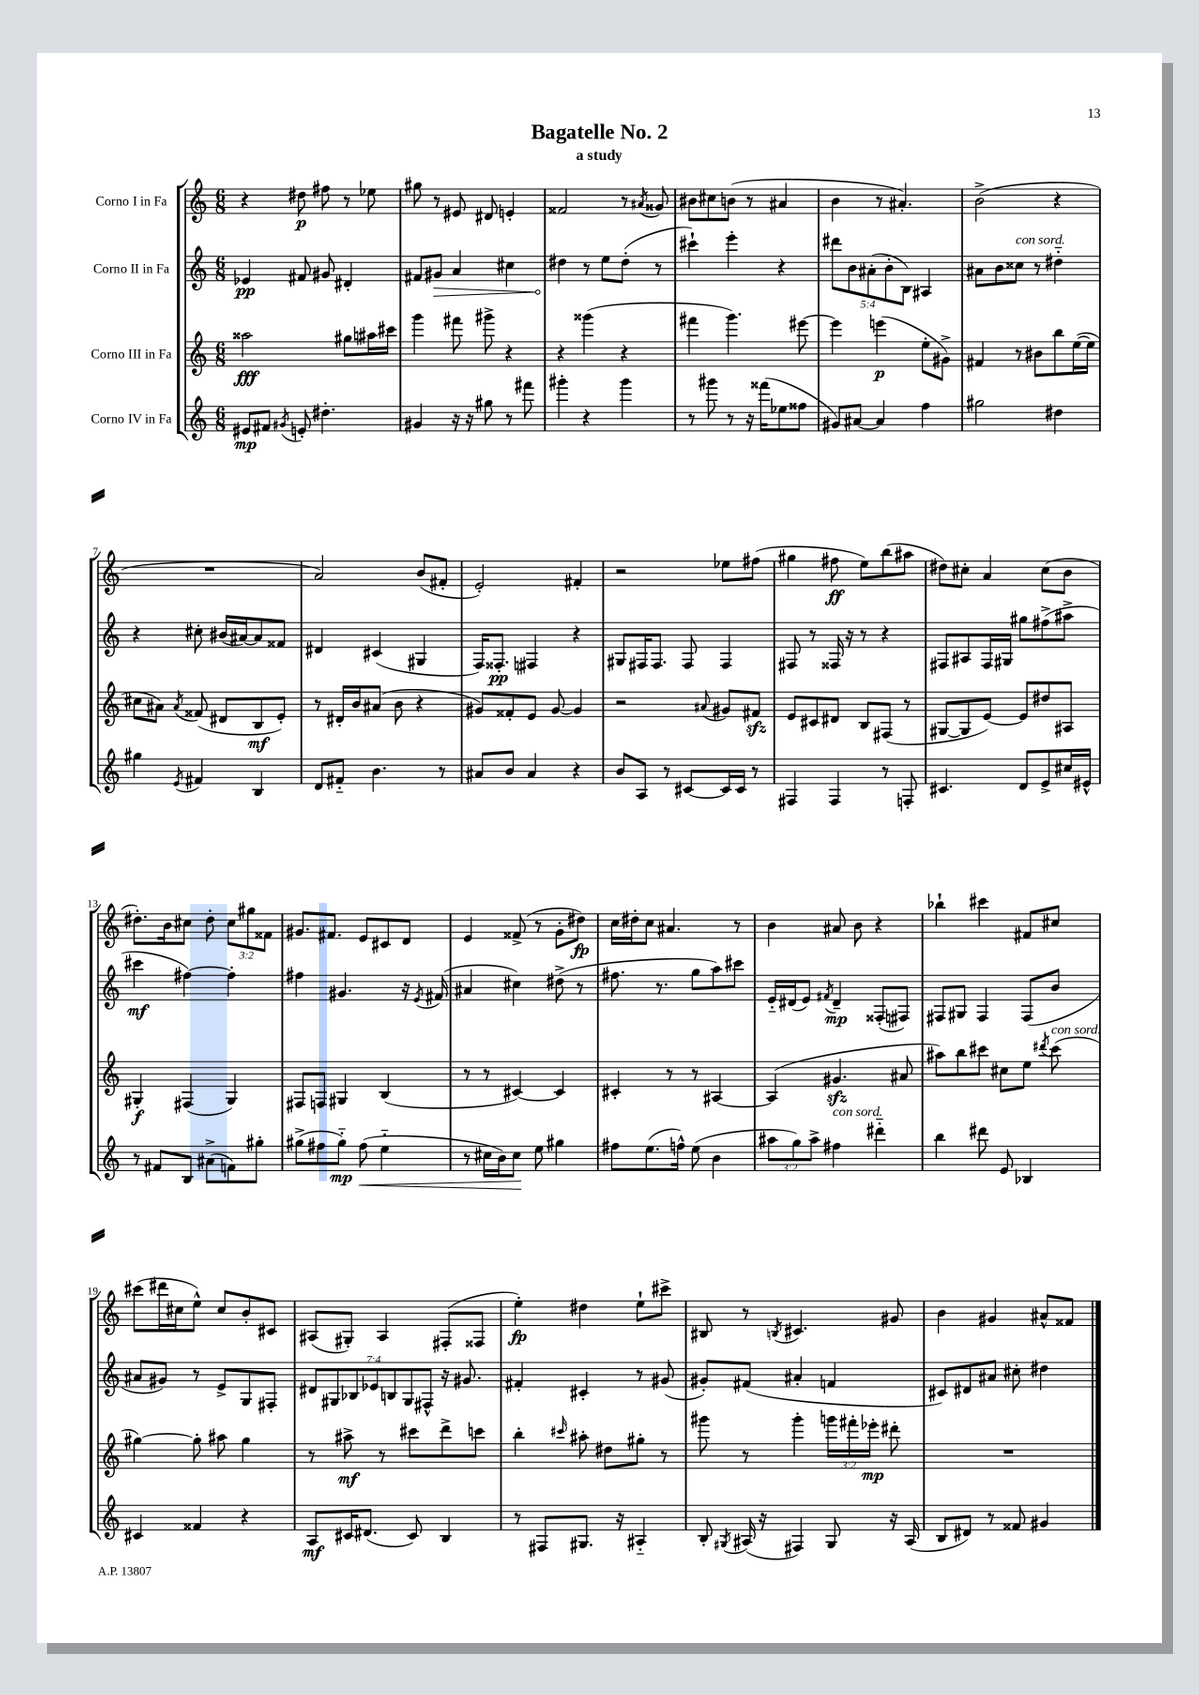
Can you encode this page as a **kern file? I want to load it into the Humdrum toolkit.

**kern	**dynam	**kern	**dynam	**kern	**dynam	**kern	**dynam
*part4	*part4	*part3	*part3	*part2	*part2	*part1	*part1
*staff4	*staff4	*staff3	*staff3	*staff2	*staff2	*staff1	*staff1
*I"Corno IV in Fa	*	*I"Corno III in Fa	*	*I"Corno II in Fa	*	*I"Corno I in Fa	*
*clefG2	*	*clefG2	*	*clefG2	*	*clefG2	*
*k[]	*	*k[]	*	*k[]	*	*k[]	*
*M6/8	*	*M6/8	*	*M6/8	*	*M6/8	*
=1	=1	=1	=1	=1	=1	=1	=1
8e#X/L	mp	2aa##X\	fff	4e-X/	pp	4r	.
8f#X/J	.	.	.	.	.	.	.
8qg#X/	.	.	.	.	.	.	.
8en'/	.	.	.	8f#X/	.	8dd#X\	p
4.dd#X'\	.	.	.	8g#X/	.	8ff#X\	.
.	.	8gg#X\L	.	4d#X'/	.	8r	.
.	.	16aa#X\L	.	.	.	8ee-X\	.
.	.	16ccc#X\JJ	.	.	.	.	.
=2	=2	=2	=2	=2	=2	=2	=2
4g#X/	.	4ggg\	.	8f#X/L	.	8gg#X\	.
!	!	!	!	!	!LO:HP:b	!	!
.	.	.	.	8g#X/J	>	8r	.
16r	.	8fff#X\	.	4a/	.	8e#X/	.
16r	.	.	.	.	.	.	.
8gg#X\	.	8ggg#X^\	.	.	.	8d#X/	.
8r	.	4r	.	4cc#X\	.	4en'/	.
8fff#X\	.	.	.	.	.	.	.
=3	=3	=3	=3	=3	=3	=3	=3
4ggg#X'\	.	4r	.	4dd#X\	.	2f##X/	.
4r	.	(4ggg##X\	.	8r	]	.	.
.	.	.	.	8ee\L	.	.	.
4ggg#\	.	4r	.	(8dd#'\J	.	8r	.
.	.	.	.	.	.	8qa#X/	.
.	.	.	.	8r	.	8g##X/	.
=4	=4	=4	=4	=4	=4	=4	=4
8r	.	4fff#X\	.	4ccc#X`\)	.	8b#X\L	.
8ggg#X\	.	.	.	.	.	8cc#X\	.
8r	.	4.ggg\)	.	4eee'\	.	(8bn\J	.
16r	.	.	.	.	.	8r	.
(16fff##X\KL	.	.	.	.	.	.	.
8ee-X\	.	.	.	4r	.	4a#X/	.
8ff##X\J	.	[8eee#X\	.	.	.	.	.
=5	=5	=5	=5	=5	=5	=5	=5
8g#X/L)	.	4eee#\]	.	10ddd#X\L	.	4b\	.
.	.	.	.	10b\	.	.	.
[8a#X/J	.	.	.	.	.	.	.
.	.	.	.	(10a#X'\	.	.	.
4a#/]	.	(4eeen\	p	.	.	8r	.
.	.	.	.	10b'\	.	.	.
.	.	.	.	.	.	4.a#X'/)	.
.	.	.	.	10B\J)	.	.	.
4ff\	.	8ee'\L	.	4A#X/	.	.	.
.	.	8g#X^\J)	.	.	.	.	.
=6	=6	=6	=6	=6	=6	=6	=6
2gg#X\	.	4f#X/	.	8a#X\L	.	(2b^\	.
.	.	.	.	8b\	.	.	.
!	!	!	!	!LO:TX:a:i:t=con sord.	!	!	!
.	.	8r	.	8cc##X\J	.	.	.
.	.	8b#X\L	.	8r	.	.	.
4dd#X\	.	8bb\	.	4dd#X\	.	4r	.
.	.	([16ee\L	.	.	.	.	.
.	.	16ee\JJ]	.	.	.	.	.
!!LO:LB:g=z
=7	=7	=7	=7	=7	=7	=7	=7
4gg#X\	.	8cc#X\L	.	4r	.	2.r	.
.	.	8a#X\J)	.	.	.	.	.
8qe/	.	8qa#/	.	.	.	.	.
4f#X/	.	(8f##X/	.	8cc#X'\	.	.	.
.	.	8d#X/L	.	(16b#X/LL	.	.	.
.	.	.	.	[16a#X/J)	.	.	.
4B/	.	8B/	mf	8a#/]	.	.	.
.	.	8e'/J)	.	8f##X/J	.	.	.
=8	=8	=8	=8	=8	=8	=8	=8
8d/L	.	8r	.	4d#X/	.	2a/)	.
8f#X/J	.	16d#X'/LL	.	.	.	.	.
.	.	16b/J	.	.	.	.	.
4.b\	.	(8a#X/J	.	(4c#X/	.	.	.
.	.	8b\	.	.	.	.	.
.	.	4r	.	4G#X/	.	(8b/L	.
8r	.	.	.	.	.	8f#X'/J	.
=9	=9	=9	=9	=9	=9	=9	=9
8a#X/L	.	8g#X/L)	.	16F/KL)	.	2e'/)	.
.	.	.	.	8.F##X'/J	pp	.	.
8b/J	.	8f##X'/	.	.	.	.	.
4a#/	.	8e/J	.	4F#X/	.	.	.
.	.	[8g#/	.	.	.	.	.
4r	.	4g#/]	.	4r	.	4f#X'/	.
=10	=10	=10	=10	=10	=10	=10	=10
8b/L	.	2r	.	8G#X/L	.	2r	.
8A/J	.	.	.	16F#X/K	.	.	.
.	.	.	.	8.F#/J	.	.	.
8r	.	.	.	.	.	.	.
[8c#X/L	.	.	.	8F#/	.	.	.
.	.	8qqa#X/	.	.	.	.	.
16c#/L]	.	8g#X/L	.	4F#/	.	8ee-X\L	.
16c#/JJ	.	.	.	.	.	.	.
8r	.	8f#Xzz/J	.	.	.	(8ff#X\J	.
=11	=11	=11	=11	=11	=11	=11	=11
4F#X/	.	8e/L	.	8F#X/	.	4gg#X\	.
.	.	8c#X/	.	8r	.	.	.
4F#/	.	8d#X/J	.	16F##X/	.	8ff#X\	ff
.	.	.	.	16r	.	.	.
.	.	8B/L	.	8r	.	8ee\L)	.
8r	.	(8F#X/J	.	4r	.	(8bb\	.
8Fn'/	.	8r	.	.	.	8aa#X\J	.
=12	=12	=12	=12	=12	=12	=12	=12
4.c#X/	.	[8G#X/L	.	8F#X/L	.	8dd#X\L)	.
.	.	8G#/]	.	8A#X/	.	8cc#X'\J	.
.	.	[8e/J)	.	16F#/L	.	4a/	.
.	.	.	.	16G#X/JJ	.	.	.
8d/L	.	8e/L]	.	8gg#X\L	.	.	.
8e^/	.	8dd#X/	.	(8ff#X^\	.	(8cc#\L	.
16cc#X/L	.	8A#X/J	.	8aa#X^\J	.	8b\J	.
16e#X^^/JJ	.	.	.	.	.	.	.
!!LO:LB:g=z
=13	=13	=13	=13	=13	=13	=13	=13
8r	.	4G#X'/	f	4ccc#X\	mf	8.dd#X'\L)	.
8f#X/L	.	.	.	.	.	.	.
.	.	.	.	.	.	16b\k	.
8B/J	.	(4F#X/	.	[4ff#X\)	.	8cc#X\J	.
(8a#X^\L	.	.	.	.	.	8dd#'\	.
8fn\)	.	4G#/)	.	4ff#'\]	.	12cc#\L	.
.	.	.	.	.	.	12gg#X\	.
8gg#X'\J	.	.	.	.	.	.	.
.	.	.	.	.	.	12f##X\J	.
=14	=14	=14	=14	=14	=14	=14	=14
(8gg#X^\L	.	8F#X/L	.	4ff#X\	.	8.g#X/L	.
8ff#X\	.	8Fn/J	.	.	.	.	.
.	.	.	.	.	.	8.f#X/J	.
8gg#\J)	mp	4G#X/	.	4.g#X/	.	.	.
!	!LO:HP:b	!	!	!	!	!	!
(8ff#\	<	.	.	.	.	8e/L	.
4ee\	.	(4B/	.	.	.	8c#X/	.
.	.	.	.	16r	.	8d/J	.
.	.	.	.	8qe/	.	.	.
.	.	.	.	(16f#X/	.	.	.
=15	=15	=15	=15	=15	=15	=15	=15
8r	.	8r	.	4a#X/	.	4e/	.
16cc#X\LL	.	8r	.	.	.	.	.
16b\J)	.	.	.	.	.	.	.
8cc#\J	.	[4c#X/)	.	4cc#X\)	.	(8f##X^/	.
8ee\	[	.	.	.	.	8r	.
4gg#X\	.	4c#/]	.	(8dd#X^\	.	8g'\L	.
.	.	.	.	8r	.	8dd#X\J)	fp
=16	=16	=16	=16	=16	=16	=16	=16
8ff#X\L	.	4c#X'/	.	8.ff#X\	.	16cc\LL	.
.	.	.	.	.	.	16dd#X'\J	.
(8.ee\	.	.	.	.	.	8cc\J	.
.	.	.	.	8.r	.	.	.
.	.	8r	.	.	.	4.a#X/	.
16ffn^^\Jk)	.	.	.	.	.	.	.
(8ee\	.	8r	.	8gg\L	.	.	.
4b\	.	[4A#X/	.	8aa\)	.	.	.
.	.	.	.	8ccc#X\J	.	8r	.
=17	=17	=17	=17	=17	=17	=17	=17
12aa#X\L	.	(4A#/]	.	16e/LL	.	4b\	.
.	.	.	.	(16d#X/J	.	.	.
12gg\)	.	.	.	.	.	.	.
.	.	.	.	8e/J)	.	.	.
12aa#^\J	.	.	.	.	.	.	.
.	.	.	.	8qf#X/	.	.	.
!LO:TX:a:i:t=con sord.	!	!	!	!	!	!	!
4ff#X\	.	4.g#Xzz/	.	4d#~/	mp	8a#X/	.
.	.	.	.	.	.	8b\	.
4ddd#X\	.	.	.	(8F##X'/L	.	4r	.
.	.	8a#X/	.	8F#X/J)	.	.	.
=18	=18	=18	=18	=18	=18	=18	=18
4bb\	.	8aa#X\L)	.	8F#X/L	.	4bb-X`\	.
.	.	8bb\	.	8G#X/J	.	.	.
8ddd#X\	.	8ccc#X\J	.	4F#/	.	4ccc#X\	.
8e/	.	8cc#X\L	.	.	.	.	.
4B-X/	.	8ee\J	.	(8F#/L	.	8f#X/L	.
.	.	8qddd#X/	.	.	.	.	.
!	!	!LO:TX:a:i:t=con sord.	!	!	!	!	!
.	.	(8ccc#\	.	8b/J	.	8cc#X/J	.
!!LO:LB:g=z
=19	=19	=19	=19	=19	=19	=19	=19
4c#X/	.	[4gg#X\)	.	8a#X/L	.	(8ccc#X\L	.
.	.	.	.	8g#X/J)	.	16ddd#X\L	.
.	.	.	.	.	.	16cc#X\J	.
4f##X/	.	8gg#'\]	.	8r	.	8ee^^\J)	.
.	.	8aa#X\	.	8e^/L	.	8cc#/L	.
4r	.	4gg#\	.	8G/	.	8b'/	.
.	.	.	.	8F#X'/J	.	8c#X/J	.
=20	=20	=20	=20	=20	=20	=20	=20
8A/L	mf	8r	.	14d#X/L	.	(8A#X/L	.
.	.	.	.	14G#X/	.	.	.
16c#X/K	.	8aa#X^\	mf	.	.	8G#X'/J)	.
.	.	.	.	14B-X/	.	.	.
(8.d#X/J	.	.	.	.	.	.	.
.	.	.	.	14e-X/	.	.	.
.	.	8r	.	.	.	4A#/	.
.	.	.	.	14Bn/	.	.	.
.	.	.	.	14G#/	.	.	.
8c#/)	.	8ccc#X\L	.	.	.	.	.
.	.	.	.	14F#X^^/J	.	.	.
4B/	.	8ddd^\	.	16r	.	(8F#X'/L	.
.	.	.	.	8.g#X/	.	.	.
.	.	8cccn\J	.	.	.	8F##X/J	.
=21	=21	=21	=21	=21	=21	=21	=21
8r	.	4bb'\	.	4f#X'/	.	4ee'\)	fp
8F#X/L	.	.	.	.	.	.	.
.	.	16qqccc#X/	.	.	.	.	.
8.G#X/J	.	8aa#X'\	.	4c#X'/	.	4dd#X\	.
.	.	8dd#X\L	.	.	.	.	.
16r	.	.	.	.	.	.	.
4A#X/	.	8gg#X'\J	.	8r	.	8ee`\L	.
.	.	8r	.	(8g#X/	.	8ccc#X^\J	.
=22	=22	=22	=22	=22	=22	=22	=22
8B'/	.	8ggg#X\	.	8g#X'/L)	.	8B#X/	.
8qG#X/	.	.	.	.	.	.	.
(16A#X/	.	8r	.	(8f#X/J	.	8r	.
16r	.	.	.	.	.	.	.
.	.	.	.	.	.	8qBn/	.
4F#X/)	.	4ggg#'\	.	4a#X'/	.	4.c#X/	.
8G#/	.	24gggn\LL	.	4fn/	.	.	.
.	.	24fff#X'\	.	.	.	.	.
.	.	24eee-X'\JJ	mp	.	.	.	.
16r	.	8ddd#X'\	.	.	.	8g#X/	.
(16A#/	.	.	.	.	.	.	.
=23	=23	=23	=23	=23	=23	=23	=23
8B/L	.	2.r	.	8c#X/L)	.	4b\	.
8d#X/J)	.	.	.	8d#X/	.	.	.
8r	.	.	.	8a#X/J	.	4g#X/	.
8f##X/	.	.	.	8cc#X'\	.	.	.
4g#X/	.	.	.	4dd#X\	.	8a#X^^/L	.
.	.	.	.	.	.	8f##X/J	.
==	==	==	==	==	==	==	==
*-	*-	*-	*-	*-	*-	*-	*-
